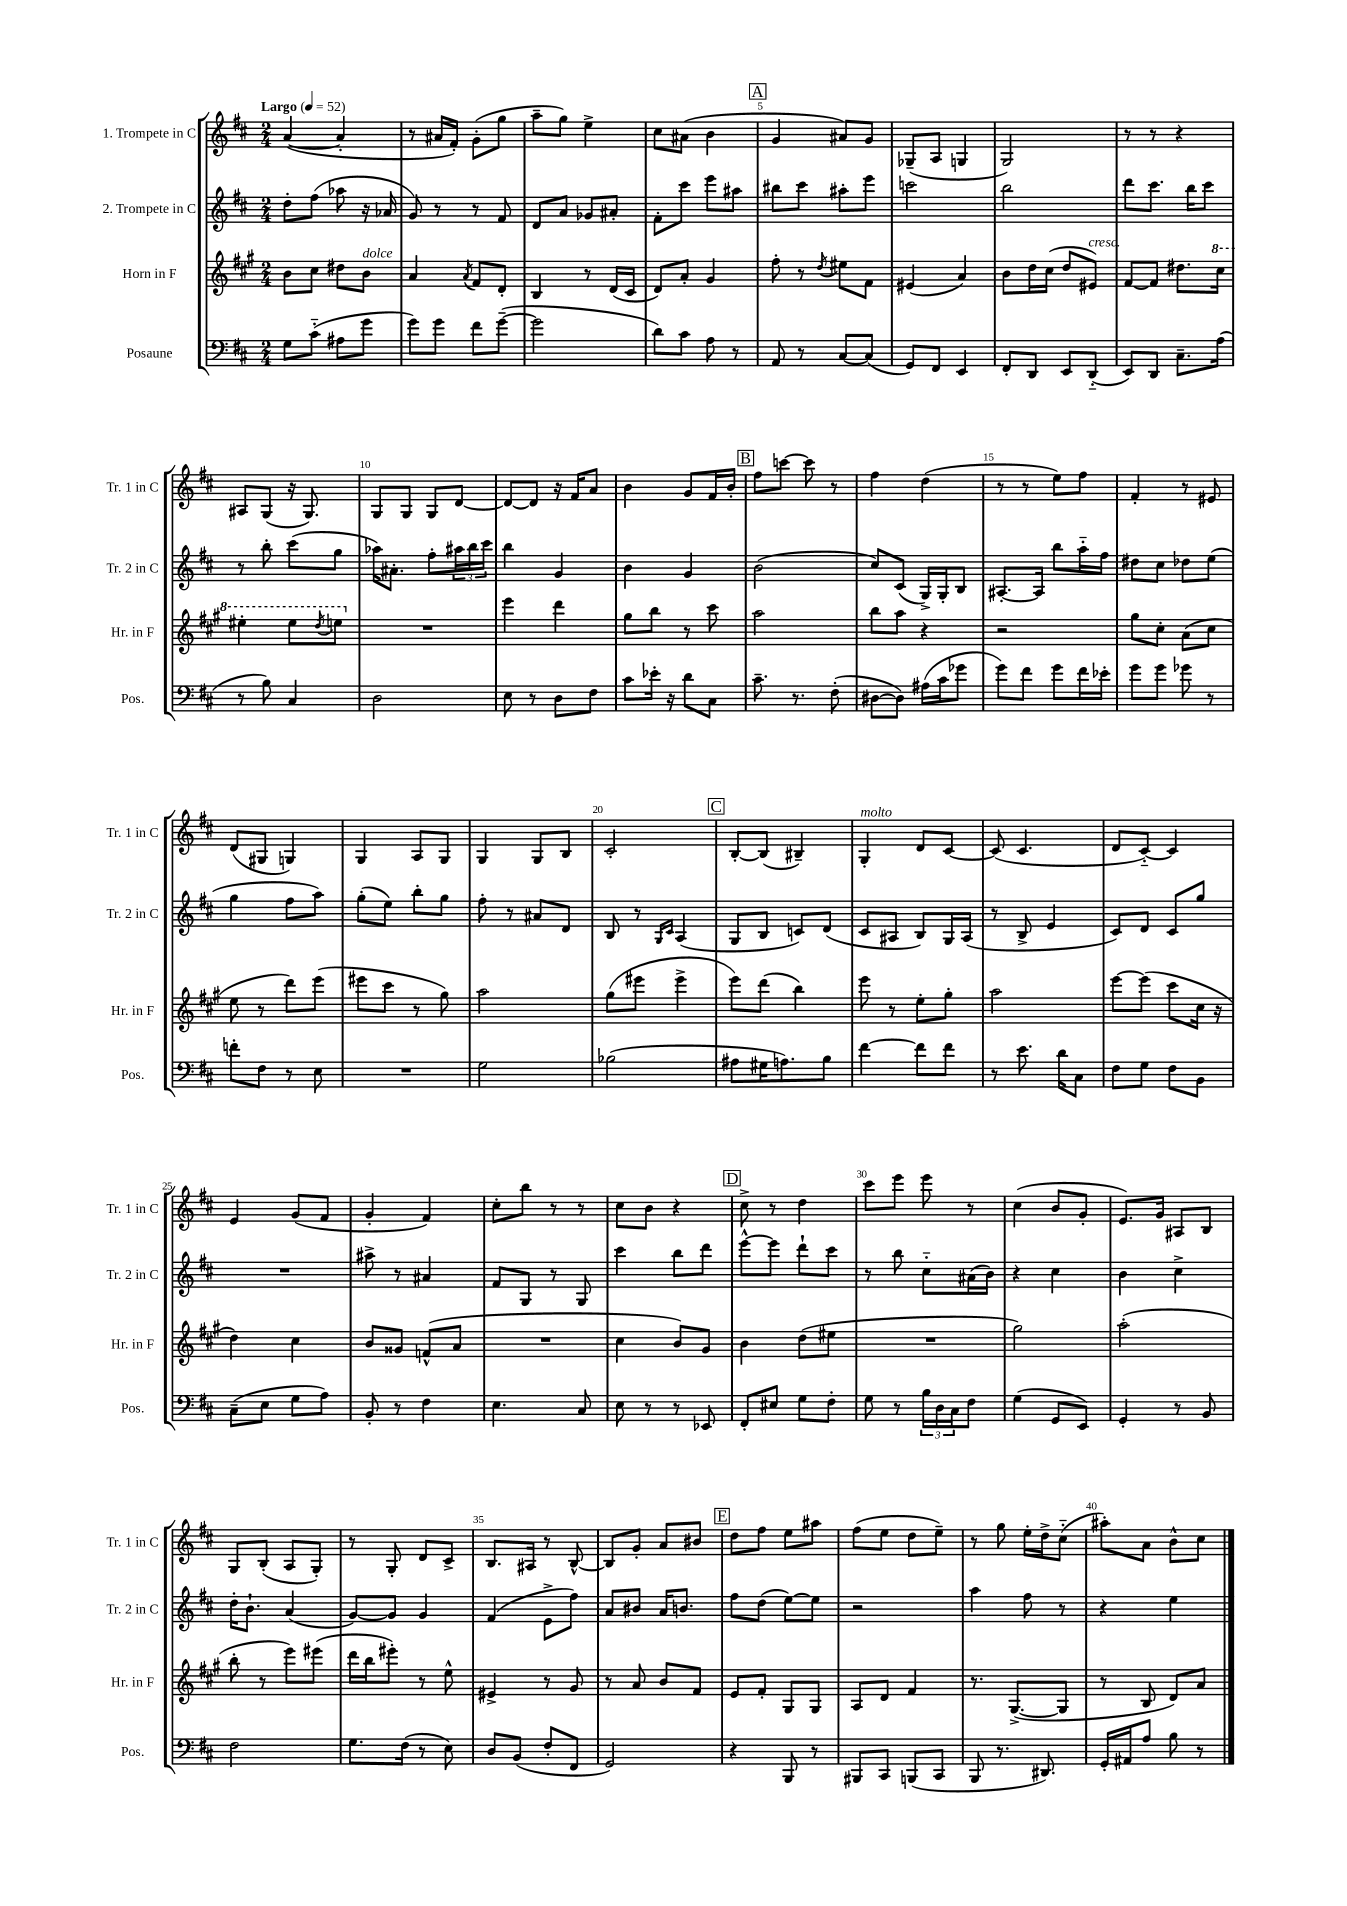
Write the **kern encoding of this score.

**kern	**kern	**kern	**kern
*staff4	*staff3	*staff2	*staff1
*clefF4	*clefG2	*clefG2	*clefG2
*k[f#c#]	*k[f#c#g#]	*k[f#c#]	*k[f#c#]
*M2/4	*M2/4	*M2/4	*M2/4
*MM52	*MM52	*MM52	*MM52
8G	8b	8dd'	([4a
(8c#'~	8cc#	(8ff#	.
8A#	8dd#	8aa-	4a']
8g	8b	16r	.
.	.	16a-	.
=	=	=	=
8g)	4a	8g)	8r
8g	.	8r	16a#
.	.	.	16f#')
.	8qa	.	.
8f#	8f#	8r	(8g'
([8g~	8d'	8f#	8gg
=	=	=	=
2g]	4B	8d	8aa~
.	.	8a	8gg)
.	8r	8g-	4ee^
.	(16d	8a#'	.
.	16c#	.	.
=	=	=	=
8d)	8d)	8f#'	8cc#
8c#	8a'	8ccc#	(8a#
8A	4g#	8eee	4b
8r	.	8aa#	.
=	=	=	=
8AA	8ff#'	8bb#	4g
8r	8r	8ccc#	.
.	8qdd	.	.
[8C#	8ee#	8aa#'	8a#)
(8C#]	8f#	8eee	8g
=	=	=	=
8GG)	(4e#	2ccc	(8G-~
8FF#	.	.	8A
4EE	4a)	.	4G
=	=	=	=
8FF#'	8b	2bb	2G)
8DD	16dd	.	.
.	(16cc#	.	.
8EE	8dd	.	.
(8DD'~	8e#)	.	.
=	=	=	=
8EE)	[8f#	8ddd	8r
8DD	8f#]	8.ccc#	8r
8.C#~	8.dd#	.	4r
.	.	16bb	.
.	.	8ccc#	.
(16A	16ccc#	.	.
=	=	=	=
8r	4eee#'	8r	8A#
8B)	.	8bb'	(8G
4C#	8eee#	(8ccc#	16r
.	.	.	8.G)
.	8qddd	.	.
.	8eee	8gg	.
=	=	=	=
2D	2r	16aa-)	8G
.	.	8.a#'	.
.	.	.	8G
.	.	8ff#'	8G
.	.	24aa#	[8d
.	.	24bb	.
.	.	24ccc#	.
=	=	=	=
8E	4eee	4bb	8d_
8r	.	.	8d]
8D	4ddd	4g	16r
.	.	.	16f#
8F#	.	.	8a
=	=	=	=
8c#	8gg#	4b	4b
16e-'	8bb	.	.
16r	.	.	.
8d	8r	4g	8g
8C#	8ccc#	.	16f#
.	.	.	16b'
=	=	=	=
8.c#~	2aa	(2b	8ff#
.	.	.	[8ccc
8.r	.	.	.
.	.	.	8ccc]
(8F#'	.	.	8r
=	=	=	=
[8D#	8bb	8cc#)	4ff#
8D#])	8aa	(8c#	.
(16A#	4r	16G^)	(4dd
16c#	.	16G'	.
8g-	.	8B	.
=	=	=	=
8g)	2r	[8.A#'	8r
8f#	.	.	8r
.	.	16A#]	.
8g	.	8bb	8ee)
16f#	.	16aa'~	8ff#
16e-'	.	16ff#	.
=	=	=	=
8g	8gg#	8dd#	4f#'
8g	8cc#'	8cc#	.
8g-	(8a	8dd-	8r
8r	8cc#	(8ee	8e#
=	=	=	=
8f'	8ee	4gg	(8d
8F#	8r	.	8G#
8r	8ddd)	8ff#	4G)
8E	(8eee	8aa)	.
=	=	=	=
2r	8eee#	(8gg'	4G
.	8ccc#	8ee)	.
.	8r	8bb'	8A
.	8gg#)	8gg	8G
=	=	=	=
2G	2aa	8ff#'	4G
.	.	8r	.
.	.	8a#	8G
.	.	8d	8B
=	=	=	=
(2B-	(8gg#	8B	2c#'
.	8eee#	8r	.
.	.	16qqG	.
.	.	16qqc#	.
.	4eee#^	(4A	.
=	=	=	=
8A#	8eee)	8G	[8B'
16G#	(8ddd	8B	(8B]
8.A)	.	.	.
.	4bb)	8c)	4B#~)
8B	.	(8d	.
=	=	=	=
[4f#	8eee	8c#	4G'
.	8r	8A#	.
8f#]	8ee'	8B)	8d
8f#	8gg#'	16G	[8c#
.	.	(16A#	.
=	=	=	=
8r	2aa	8r	(8c#]
8.e	.	8B^	4.c#
.	.	4e	.
16d	.	.	.
8C#	.	.	.
=	=	=	=
8F#	[8eee	8c#)	8d
8G	(8eee]	8d	[8c#'~)
8F#	8ccc#	8c#	4c#]
8BB	16cc#	8gg	.
.	16r	.	.
=	=	=	=
(8C#~	4dd)	2r	4e
8E	.	.	.
8G	4cc#	.	(8g
8A)	.	.	8f#
=	=	=	=
8BB'	8b	8aa#^	4g'
8r	8g##	8r	.
4F#	(8f^^	4a#	4f#)
.	8a	.	.
=	=	=	=
4.E	2r	8f#	8cc#'
.	.	8G	8bb
.	.	8r	8r
8C#	.	8G	8r
=	=	=	=
8E	4cc#	4ccc#	8cc#
8r	.	.	8b
8r	8b)	8bb	4r
8EE-	8g#	8ddd	.
=	=	=	=
8FF#'	4b	[8eee^^	8cc#^
8E#	.	8eee]	8r
8G	(8dd	8ddd`	4dd
8F#'	8ee#	8ccc#	.
=	=	=	=
8G	2r	8r	8ccc#
8r	.	8bb	8eee
24B	.	8cc#'~	8eee
24D	.	.	.
24C#	.	.	.
8F#	.	(16a#	8r
.	.	16b)	.
=	=	=	=
(4G	2gg#)	4r	(4cc#
8GG	.	4cc#	8b
8EE)	.	.	8g'
=	=	=	=
4GG'	(2aa'	4b	8.e)
.	.	.	16g
8r	.	4cc#^	8A#
8BB	.	.	8B
=	=	=	=
2F#	8bb'	16dd'	8G
.	.	8.b`	.
.	8r	.	(8B'
.	8eee)	(4a	8A
.	(8eee#	.	8G')
=	=	=	=
8.G	16ddd	[8g)	8r
.	16bb	.	.
.	8eee#')	8g]	8G'
(16F#	.	.	.
8r	8r	4g	8d
8E)	8ee^^	.	8c#^
=	=	=	=
8D	4e#^	(4f#	8.B
(8BB	.	.	.
.	.	.	16A#
8F#'	8r	8e^	8r
8FF#	8g#	8ff#)	[8B^^
=	=	=	=
2GG)	8r	8a	8B]
.	8a	8b#	8g'
.	8b	16a	8a
.	.	8.b	.
.	8f#	.	8b#
=	=	=	=
4r	8e	8ff#	8dd
.	8f#'	(8dd	8ff#
8BBB	8G#	[8ee)	8ee
8r	8G#	8ee]	8aa#
=	=	=	=
8BBB#	8A	2r	(8ff#
8CC#	8d	.	8ee
(8BBB	4f#	.	8dd
8CC#	.	.	8ee~)
=	=	=	=
8BBB	8.r	4aa	8r
8.r	.	.	8gg
.	([8.G#^	.	.
.	.	8ff#	16ee'
8.DD#)	.	.	16dd^
.	8G#]	8r	(8cc#'~
=	=	=	=
16GG'	8r	4r	8aa#')
16AA#	.	.	.
8A	8B	.	8a
8B	8d)	4ee	8b^^
8r	8a	.	8cc#
==	==	==	==
*-	*-	*-	*-
